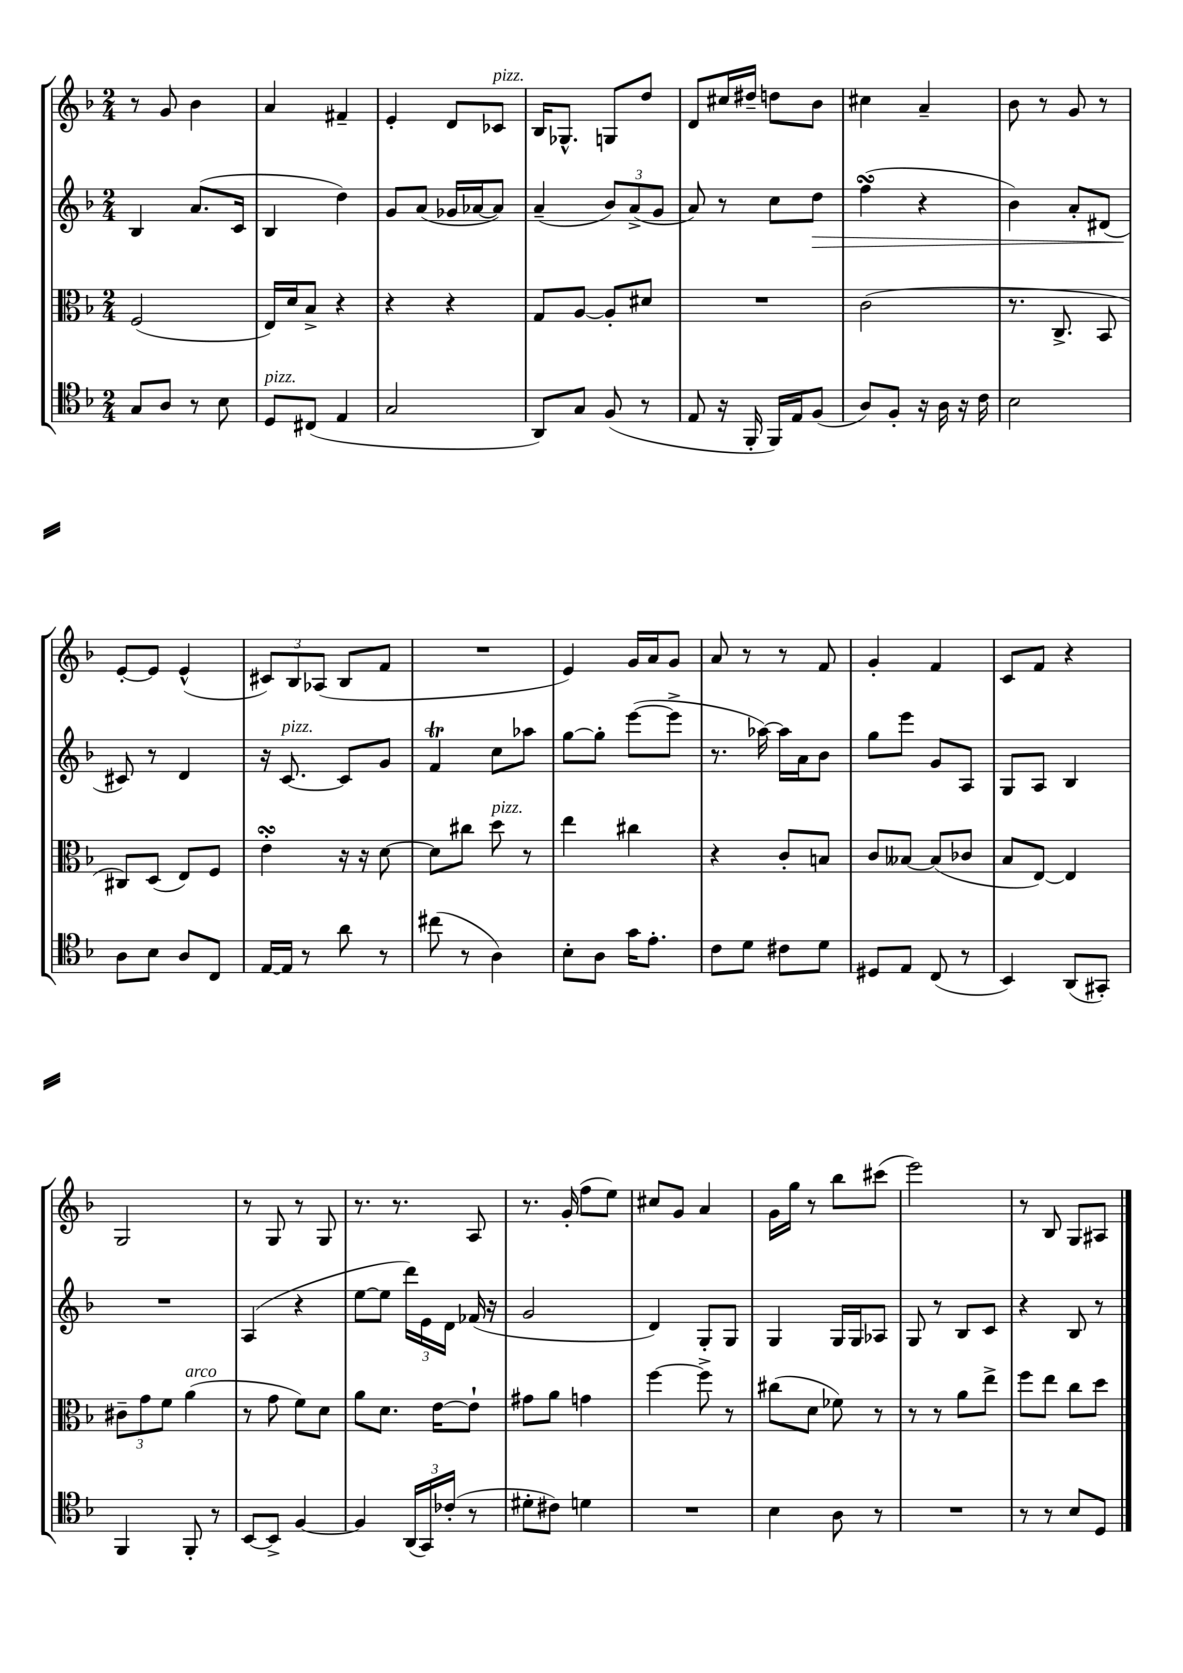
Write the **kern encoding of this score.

**kern	**kern	**kern	**kern
*staff4	*staff3	*staff2	*staff1
*clefC4	*clefC3	*clefG2	*clefG2
*k[b-]	*k[b-]	*k[b-]	*k[b-]
*M2/4	*M2/4	*M2/4	*M2/4
8G	(2F	4B-	8r
8A	.	.	8g
8r	.	(8.a	4b-
8B-	.	.	.
.	.	16c	.
=	=	=	=
8D	16E)	4B-	4a
.	16d	.	.
(8C#	8B-^	.	.
4E	4r	4dd)	4f#~
=	=	=	=
2G	4r	8g	4e'
.	.	(8a	.
.	4r	16g-	8d
.	.	[16a-	.
.	.	8a-])	8c-
=	=	=	=
8AA)	8G	(4a~	16B-
.	.	.	8.G-^^
8G	[8A	.	.
(8F	8A']	12b-)	8G
.	.	(12a^	.
8r	8d#	.	8dd
.	.	12g	.
=	=	=	=
8E	2r	8a)	8d
16r	.	8r	16cc#
16FF'	.	.	16dd#~
16FF)	.	8cc	8dd
16E	.	.	.
(8F	.	8dd	8b-
=	=	=	=
8A)	(2c	(4ff	4cc#
8F'	.	.	.
16r	.	4r	4a~
16A	.	.	.
16r	.	.	.
16c	.	.	.
=	=	=	=
2B-	8.r	4b-)	8b-
.	.	.	8r
.	8.C^	.	.
.	.	8a'	8g
.	8BB-	(8d#	8r
=	=	=	=
8A	8C#)	8c#)	[8e'
8B-	(8D	8r	8e]
8A	8E)	4d	(4e^^
8C	8F	.	.
=	=	=	=
[16E	4e'	16r	12c#)
16E]	.	[8.c	.
.	.	.	12B-
8r	.	.	.
.	.	.	(12A-
8a	16r	8c]	8B-
.	16r	.	.
8r	[8d	8g	8f
=	=	=	=
(8cc#	8d]	4f	2r
8r	8cc#	.	.
4A)	8dd	8cc	.
.	8r	8aa-	.
=	=	=	=
8B-'	4ee	[8gg	4e)
8A	.	8gg']	.
16g	4cc#	([8eee	16g
8.e'	.	.	16a
.	.	8eee^]	8g
=	=	=	=
8c	4r	8.r	8a
8d	.	.	8r
.	.	[16aa-)	.
8c#	8c'	16aa-]	8r
.	.	16a	.
8d	8B	8b-	8f
=	=	=	=
8D#	8c	8gg	4g'
8E	[8B--	8eee	.
(8C	(8B--]	8g	4f
8r	8c-	8A	.
=	=	=	=
4BB-)	8B-	8G	8c
.	[8E)	8A	8f
(8AA	4E]	4B-	4r
8GG#')	.	.	.
=	=	=	=
4FF	12c#~	2r	2G
.	12g	.	.
.	12f	.	.
8FF'	(4a	.	.
8r	.	.	.
=	=	=	=
[8BB-	8r	(4A	8r
8BB-^]	8g	.	8G
[4F	8f)	4r	8r
.	8d	.	8G
=	=	=	=
4F]	8a	[8ee	8.r
.	8.d	8ee]	.
.	.	.	8.r
(24AA	.	24ddd)	.
24GG)	.	24e	.
.	[16e	.	.
(24c-'	.	24d	.
8r	8e`]	(16f-	8A
.	.	16r	.
=	=	=	=
8d#'	8g#	2g	8.r
8c#)	8a	.	.
.	.	.	(16g'
4d	4g	.	8ff
.	.	.	8ee)
=	=	=	=
2r	[4ff	4d)	8cc#
.	.	.	8g
.	8ff^]	8G'	4a
.	8r	8G	.
=	=	=	=
4B-	(8cc#	4G	16g
.	.	.	16gg
.	8d	.	8r
8A	8f-)	16G	8bb-
.	.	16G	.
8r	8r	8A-	(8ccc#
=	=	=	=
2r	8r	8G	2eee)
.	8r	8r	.
.	8a	8B-	.
.	8ee^	8c	.
=	=	=	=
8r	8ff	4r	8r
8r	8ee	.	8B-
8B-	8cc	8B-	8G
8D	8dd	8r	8A#
==	==	==	==
*-	*-	*-	*-
